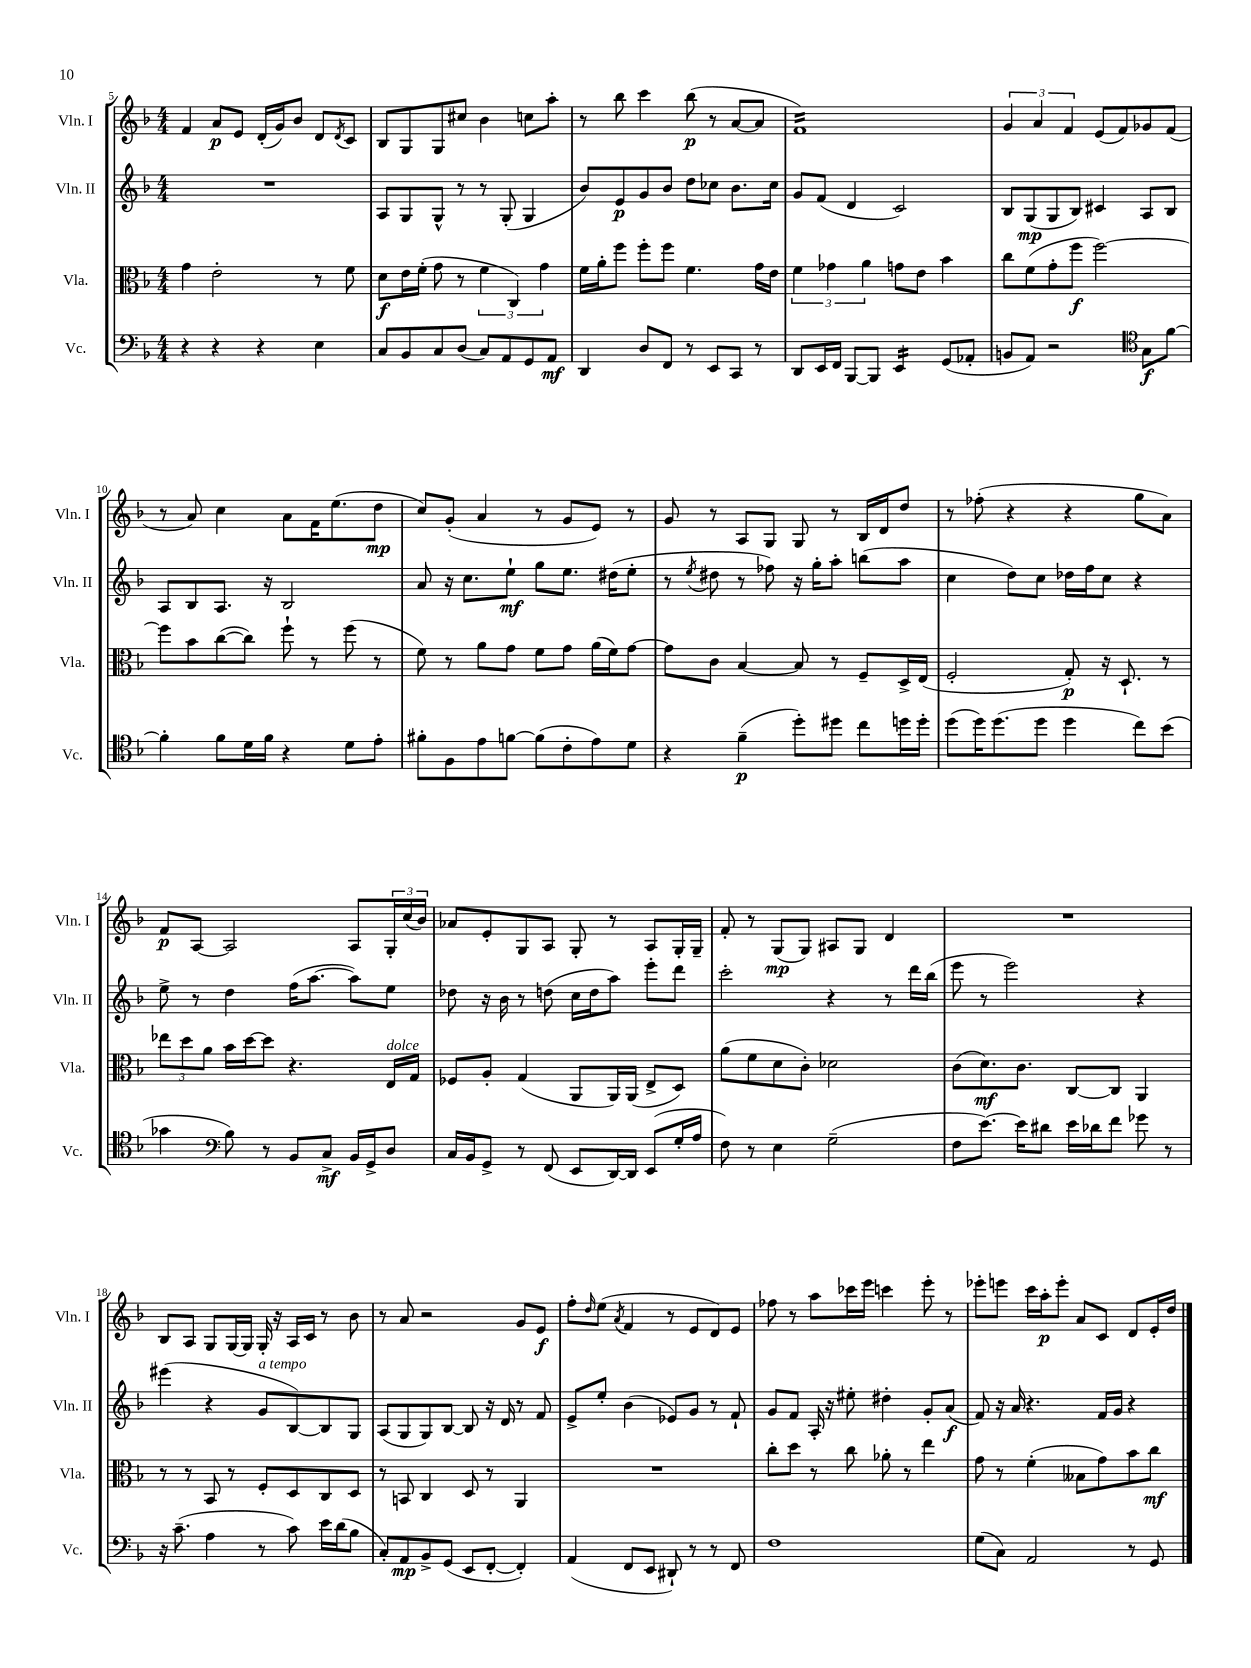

**kern	**kern	**kern	**kern
*staff4	*staff3	*staff2	*staff1
*clefF4	*clefC3	*clefG2	*clefG2
*k[b-]	*k[b-]	*k[b-]	*k[b-]
*M4/4	*M4/4	*M4/4	*M4/4
4r	4g	1r	4f
4r	2e'	.	8a
.	.	.	8e
4r	.	.	(16d'
.	.	.	16g)
.	.	.	8b-
4E	8r	.	8d
.	.	.	8qd
.	8f	.	8c
=	=	=	=
8C	8d	8A	8B-
8BB-	16e	8G	8G
.	(16f'	.	.
8C	8g	8G^^	8G
(8D	8r	8r	8cc#
8C)	6f	8r	4b-
8AA	.	(8G'	.
.	6C)	.	.
8GG	.	4G	8cc
.	6g	.	.
8AA	.	.	8aa'
=	=	=	=
4DD	16f	8b-)	8r
.	16a'	.	.
.	8ff	8e	8bb-
8D	8ff'	8g	4ccc
8FF	8ff	8b-	.
8r	4.f	8dd	(8bb-
8EE	.	8cc-	8r
8CC	.	8.b-	[8a
8r	16g	.	8a]
.	16e	16cc-	.
=	=	=	=
8DD	6f	8g	1f)
16EE	.	(8f	.
.	6g-	.	.
16FF	.	.	.
[8BBB-	.	4d	.
.	6a	.	.
8BBB-]	.	.	.
4EE	8g	2c)	.
.	8e	.	.
(8GG	4b-	.	.
8AA-'	.	.	.
=	=	=	=
8BB	8cc	8B-	6g
8AA)	(8f	(8G	.
.	.	.	6a
2r	8g'	8G	.
.	.	.	6f
.	8ff	8B-)	.
.	[2ff)	4c#	(8e
.	.	.	8f)
*clefC4	*	*	*
8G	.	8A	8g-
[8f	.	8B-	(8f
=	=	=	=
4f']	8ff]	8A	8r
.	8b-	8B-	8a)
8f	([8cc	8.A	4cc
16d	8cc])	.	.
16f	.	16r	.
4r	8ff`	2B-	8a
.	8r	.	16f
.	.	.	(8.ee
8d	(8ff	.	.
8e'	8r	.	8dd
=	=	=	=
8f#'	8f)	8a	8cc)
8F	8r	16r	(8g'
.	.	8.cc	.
8e	8a	.	4a
[8f	8g	8ee`	.
(8f]	8f	8gg	8r
8c'	8g	8.ee	8g
8e)	(16a	.	8e)
.	16f)	(16dd#	.
8d	[8g	8ee'	8r
=	=	=	=
4r	8g]	8r	8g
.	.	8qee	.
.	8c	8dd#	8r
(4f~	[4B-	8r	8A
.	.	8ff-)	8G
8dd')	8B-]	16r	8G
.	.	16gg'	.
8dd#	8r	8aa'	8r
8cc	8F~	(8bb	16B-
.	.	.	16d
16dd	16D^	8aa	8dd
16dd'	(16E	.	.
=	=	=	=
(8dd	2F'	4cc	8r
16dd)	.	.	(8ff-'
(8.dd	.	.	.
.	.	8dd)	4r
8dd	.	8cc	.
4dd	8G')	16dd-	4r
.	.	16ff	.
.	16r	8cc	.
.	8.D`	.	.
8cc)	.	4r	8gg
(8b-	8r	.	8a)
=	=	=	=
4g-	12ee-	8ee^	8f
.	12dd	.	.
.	.	8r	[8A
.	12a	.	.
*clefF4	*	*	*
8B-)	16b-	4dd	2A]
.	[16dd	.	.
8r	8dd]	.	.
8BB-	4.r	(16ff	.
.	.	[8.aa	.
8C^	.	.	.
16BB-	.	8aa])	8A
16GG^	.	.	.
8D	16E	8ee	24G'
.	.	.	(24cc
.	16G	.	.
.	.	.	24b-)
=	=	=	=
16C	8F-	8dd-	8a-
16BB-	.	.	.
8GG^	8A'	16r	8e'
.	.	16b-	.
8r	(4G	8r	8G
(8FF	.	(8dd	8A
8EE	8AA	16cc	8G'
.	.	16dd	.
[16DD)	16AA)	8aa)	8r
16DD]	(16AA	.	.
(8EE	8E^	8eee'	8A
16G'	8D)	8ddd	16G'
16A	.	.	16G~
=	=	=	=
8F)	(8a	2ccc'	8f'
8r	8f	.	8r
4E	8d	.	(8G
.	8c')	.	8G)
(2G~	2d-	4r	8A#
.	.	.	8G
.	.	8r	4d
.	.	16ddd	.
.	.	(16bb-	.
=	=	=	=
8F	(8c	8eee	1r
[8.e)	8.d)	8r	.
.	.	2eee)	.
16e]	8.c	.	.
8d#	.	.	.
16e	[8C	.	.
16d-	.	.	.
8f	8C]	.	.
8g-	4AA	4r	.
8r	.	.	.
=	=	=	=
16r	8r	(4eee#	8B-
(8.c~	.	.	.
.	8r	.	8A
4A	8BB-	4r	8G
.	8r	.	[16G
.	.	.	16G]
8r	8F'	8g	16G'
.	.	.	16r
8c)	8D	[8B-)	16A
.	.	.	16c
16e	8C	8B-]	8r
(16d	.	.	.
8B-	8D	8G	8b-
=	=	=	=
8C')	8r	(8A	8r
8AA	8BB	8G	8a
8BB-^	4C	8G)	2r
(8GG	.	[8B-	.
8EE	8D	8B-]	.
[8FF'	8r	16r	.
.	.	16d	.
4FF'])	4AA	8r	8g
.	.	8f	8e
=	=	=	=
(4AA	1r	8e^	8ff'
.	.	.	16qqdd
.	.	8ee'	(8ee
.	.	.	8qa
8FF	.	(4b-	4f
8EE	.	.	.
8DD#`)	.	8e-)	8r
8r	.	8g	8e
8r	.	8r	8d)
8FF	.	8f`	8e
=	=	=	=
1F	8cc'	8g	8ff-
.	8dd	8f	8r
.	8r	16A'	8aa
.	.	16r	.
.	8cc	8ee#'	16ccc-
.	.	.	16eee
.	8a-'	4dd#'	4ccc
.	8r	.	.
.	4ee	8g'	8eee'
.	.	(8a	8r
=	=	=	=
(8G	8g	8f)	8eee-'
8C)	8r	16r	8eee
.	.	16a	.
2AA	(4f'	4.r	16ccc
.	.	.	16aa'
.	.	.	8eee'
.	8B--	.	8a
.	8g)	16f	8c
.	.	16g	.
8r	8b-	4r	8d
8GG	8cc	.	16e'
.	.	.	16dd
==	==	==	==
*-	*-	*-	*-
